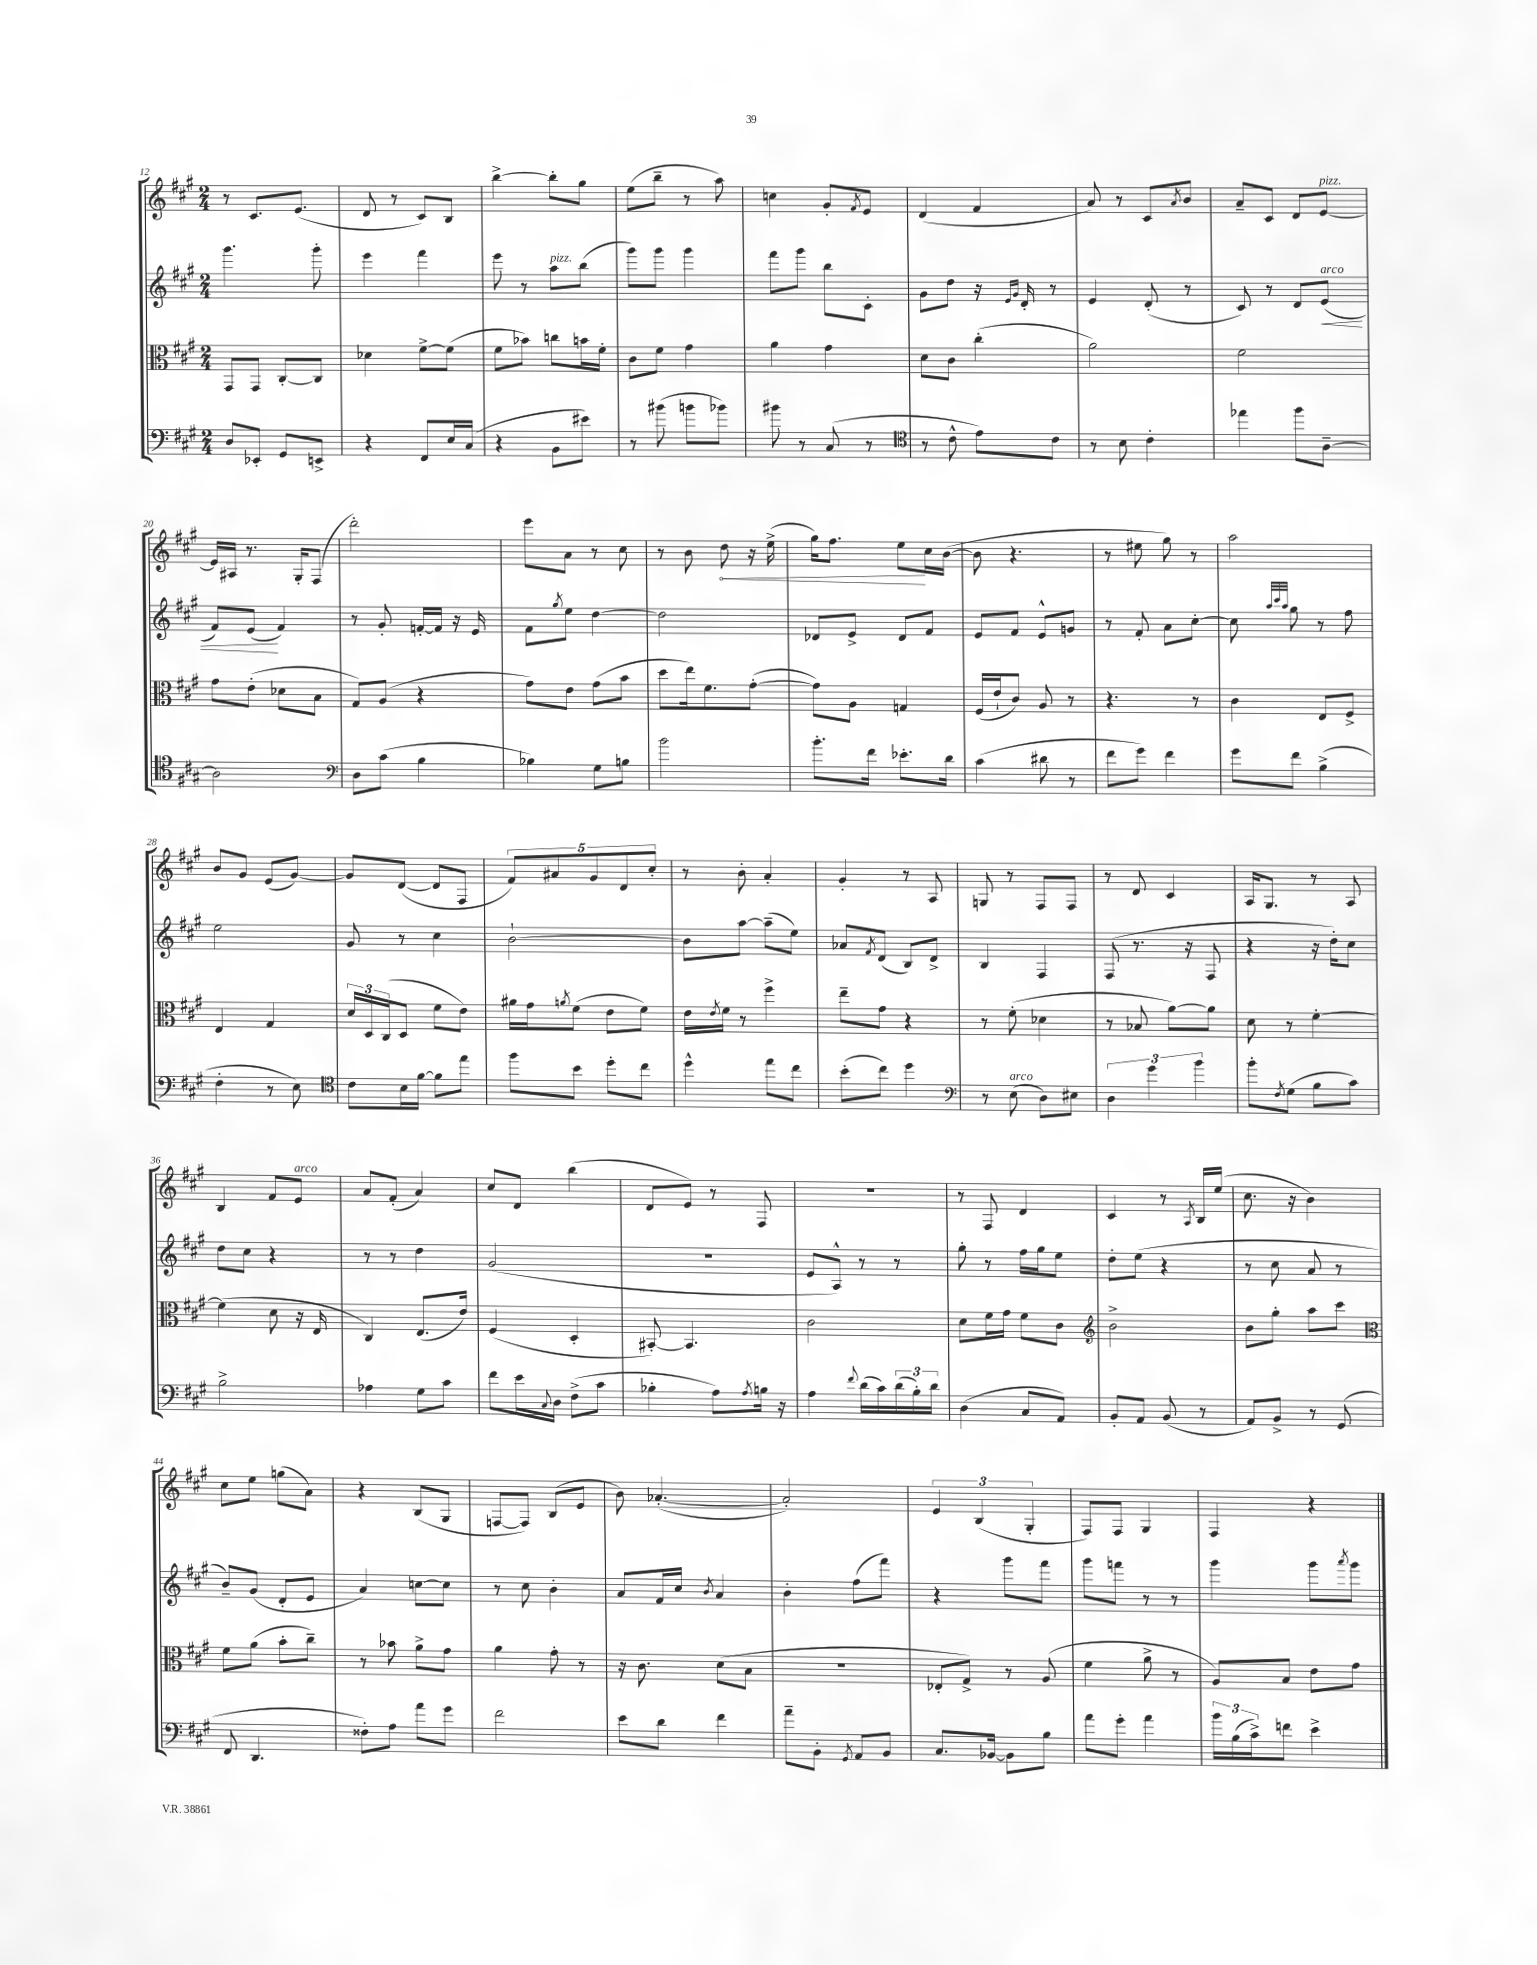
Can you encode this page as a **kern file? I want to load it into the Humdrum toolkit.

**kern	**kern	**kern	**kern
*staff4	*staff3	*staff2	*staff1
*clefF4	*clefC3	*clefG2	*clefG2
*k[f#c#g#]	*k[f#c#g#]	*k[f#c#g#]	*k[f#c#g#]
*M2/4	*M2/4	*M2/4	*M2/4
8D	8GG#	4.ggg#	8r
8EE-'	8GG#	.	8.c#
8GG#	[8C#'	.	.
.	.	.	(8.e
8EE^	8C#]	8ggg#'	.
=	=	=	=
4r	4d-	4eee	8d
.	.	.	8r
8FF#	[8f#^	4fff#	8c#)
16E	(8f#]	.	8B
(16C#	.	.	.
=	=	=	=
4r	8f#	8eee	[4bb^
.	8b-)	8r	.
8BB	8cc	8aa	8bb']
8e#)	16b	(8bb	8gg#
.	16f#'	.	.
=	=	=	=
8r	8c#	8ggg#)	(8ee
(8b#	8f#	8ggg#	8bb~
8b	4g#	4ggg#	8r
8b-)	.	.	8aa)
=	=	=	=
8b#	4a	8fff#	4cc
8r	.	8ggg#	.
(8C#	4g#	8bb	8g#'
.	.	.	8qf#
8r	.	8c#'	8e
=	=	=	=
*clefC4	*	*	*
8r	8d	8g#	(4d
8c#^^	8c#	8dd	.
8e)	(4cc#'	16r	4f#
.	.	16qqe	.
.	.	16qqg#	.
.	.	16d'	.
8c#	.	8r	.
=	=	=	=
8r	2a)	4e	8a)
8B	.	.	8r
4c#'	.	(8d'	8c#
.	.	.	8qa
.	.	8r	8b
=	=	=	=
4ee-	2f#	8c#)	8a~
.	.	8r	8c#
8ff#	.	8d	8d
[8A~	.	(8e	[8e
=	=	=	=
2A]	8g#	8f#)	16e]
.	.	.	16A#
.	(8e'	(8e	8.r
.	8d-	4f#)	.
.	.	.	16G#'
.	8B	.	(8F#
=	=	=	=
*clefF4	*	*	*
8D	8G#)	8r	2ddd')
(8c#	(8A	8g#'	.
4B	4r	[16f'	.
.	.	16f]	.
.	.	16r	.
.	.	16e	.
=	=	=	=
4B-)	8g#)	8f#	8eee
.	.	8qgg#	.
.	8e	8ee	8a
8G#	(8g#	[4dd	8r
8B	8b	.	8cc#
=	=	=	=
2b	8dd	2dd]	8r
.	16ee)	.	8b
.	8.f#	.	.
.	.	.	8dd
.	([8g#'	.	16r
.	.	.	(16ee^
=	=	=	=
8.b'	8g#])	8d-	16gg#)
.	.	.	8.ff#
.	8A	8e^	.
16f#	.	.	.
8.e-'	4G	8d-	8ee
.	.	8f#	16cc#
16d	.	.	([16b
=	=	=	=
(4c#	(16F#	8e	8b]
.	16e`	.	.
.	8c#)	8f#	4.r
8d#	8A	8e^^	.
8r	8r	8g	.
=	=	=	=
8f#	4.r	8r	8r
8g#)	.	8f#'	8ee#
4f#	.	8a	8gg#)
.	8r	[8cc#'	8r
=	=	=	=
8g#	4c#	8cc#]	2aa
.	.	32qqaa	.
.	.	32qqccc#	.
.	.	32qqaa	.
8f#	.	8gg#	.
(4B^	8E	8r	.
.	8F#^	8ff#	.
=	=	=	=
4F#'	4E	2ee	8b
.	.	.	8g#
8r	4G#	.	(8e
8E)	.	.	[8g#)
=	=	=	=
*clefC4	*	*	*
8c#	24d	8g#	8g#]
.	24D	.	.
.	(24C#	.	.
16B	8D	8r	([8d
[16f#	.	.	.
8f#]	8f#	4cc#	8d]
8ee	8e)	.	8F#
=	=	=	=
8ff#	16a#	[2b`	10f#)
.	16g#	.	.
.	.	.	10a#
.	8qa	.	.
8b	(8f#	.	.
.	.	.	10g#
8dd'	8e	.	.
.	.	.	10d
8cc#	8f#)	.	.
.	.	.	10cc#'
=	=	=	=
4dd^^	16e	8b]	8r
.	8qe	.	.
.	16f#	.	.
.	8r	[8aa	8b'
8ee	4ff#^	(8aa~]	4a'
8cc#	.	8ee)	.
=	=	=	=
(8b'	8ee~	8a-	4g#'
.	.	8qf#	.
8cc#)	8g#	(8d	.
4dd	4r	8B)	8r
.	.	8d^	8A
=	=	=	=
*clefF4	*	*	*
8r	8r	4B	8G
(8E	(8f#'	.	8r
8D)	4d-	4F#	8F#
8E#	.	.	8F#
=	=	=	=
6D	8r	(8F#	8r
.	8B-	8.r	8d
6g#	.	.	.
.	[8a)	.	4c#
.	.	16r	.
6b	.	.	.
.	8a]	8F#	.
=	=	=	=
8b'	8d	4r	16A
.	.	.	8.G#
8qF#	.	.	.
(8G#	8r	.	.
8B	[4f#'	16r	8r
.	.	16dd')	.
8c#)	.	8cc#	8A
=	=	=	=
2B^	(4f#]	8dd	4B
.	.	8cc#	.
.	8d	4r	8f#
.	16r	.	8e
.	16E	.	.
=	=	=	=
4A-	4C#)	8r	8a
.	.	8r	(8f#'
8G#	(8.E	4dd	4a)
8c#	.	.	.
.	16e)	.	.
=	=	=	=
8f#	(4F#	(2g#	8cc#
16e	.	.	8d
8qqC#	.	.	.
16D	.	.	.
(8F#^	4D'	.	(4bb
8c#	.	.	.
=	=	=	=
4B-'	[8BB#')	2r	8d
.	4.BB#]	.	8e)
8A)	.	.	8r
8qA	.	.	.
16B	.	.	8F#
16r	.	.	.
=	=	=	=
4A	2c#	8e	2r
.	.	8A^^)	.
8qqf#	.	.	.
(16d	.	8r	.
16c#)	.	.	.
(24d	.	8r	.
24B')	.	.	.
24d	.	.	.
=	=	=	=
(4D	8d	8gg#'	8r
.	16f#	8r	8F#
.	16g#	.	.
8C#	8f#	16ff#	4d
.	.	16gg#	.
8AA)	8c#	8ee	.
=	=	=	=
*	*clefG2	*	*
8BB'	2b^	8dd'	4c#
8AA	.	(8ee	.
(8BB	.	4r	8r
.	.	.	8qA
8r	.	.	16B
.	.	.	(16ee
=	=	=	=
8AA)	8b	8r	8.cc#
8BB^	8gg#'	8cc#	.
.	.	.	16r
8r	8aa	8a	4b)
(8GG#	8ccc#	8r	.
=	=	=	=
*	*clefC3	*	*
8FF#	8f#	8b~)	8cc#
4.DD	(8a	(8g#	8ee
.	8b'	8d'	(8gg
.	8cc#~)	8e	8a)
=	=	=	=
8F##')	8r	4a)	4r
8A	8b-	.	.
8a	8a^	[8cc	(8B
8g#	8g#	8cc]	8G#
=	=	=	=
2f#	4a	8r	[8F
.	.	8cc#	8F])
.	8g#'	4b'	(8B
.	8r	.	8e
=	=	=	=
8e	16r	8a	8b)
.	8.c#	.	.
8d	.	16f#	([4.a-'
.	.	16cc#	.
.	.	8qb	.
4f#	(8d	4a	.
.	8B	.	.
=	=	=	=
8a~	2r	4b'	2a-'])
8BB'	.	.	.
8qGG#	.	.	.
8AA	.	(8ff#	.
8BB	.	8fff#)	.
=	=	=	=
8.C#	8E-'	4r	6e
.	8G#^)	.	.
.	.	.	(6B
[16BB-	.	.	.
8BB-]	8r	8ggg#	.
.	.	.	6G#'
8B	(8A	8fff#	.
=	=	=	=
8a	4f#	8ggg#	8F#)
8g#'	.	8fff	8F#
4a	8a^	8r	4G#
.	8r	8r	.
=	=	=	=
24b	8A)	4ggg#	4F#
(24B	.	.	.
24c#^)	.	.	.
8f	8B	.	.
4e^	8e	8ggg#	4r
.	.	8qaaa	.
.	8g#	8ggg#	.
==	==	==	==
*-	*-	*-	*-
